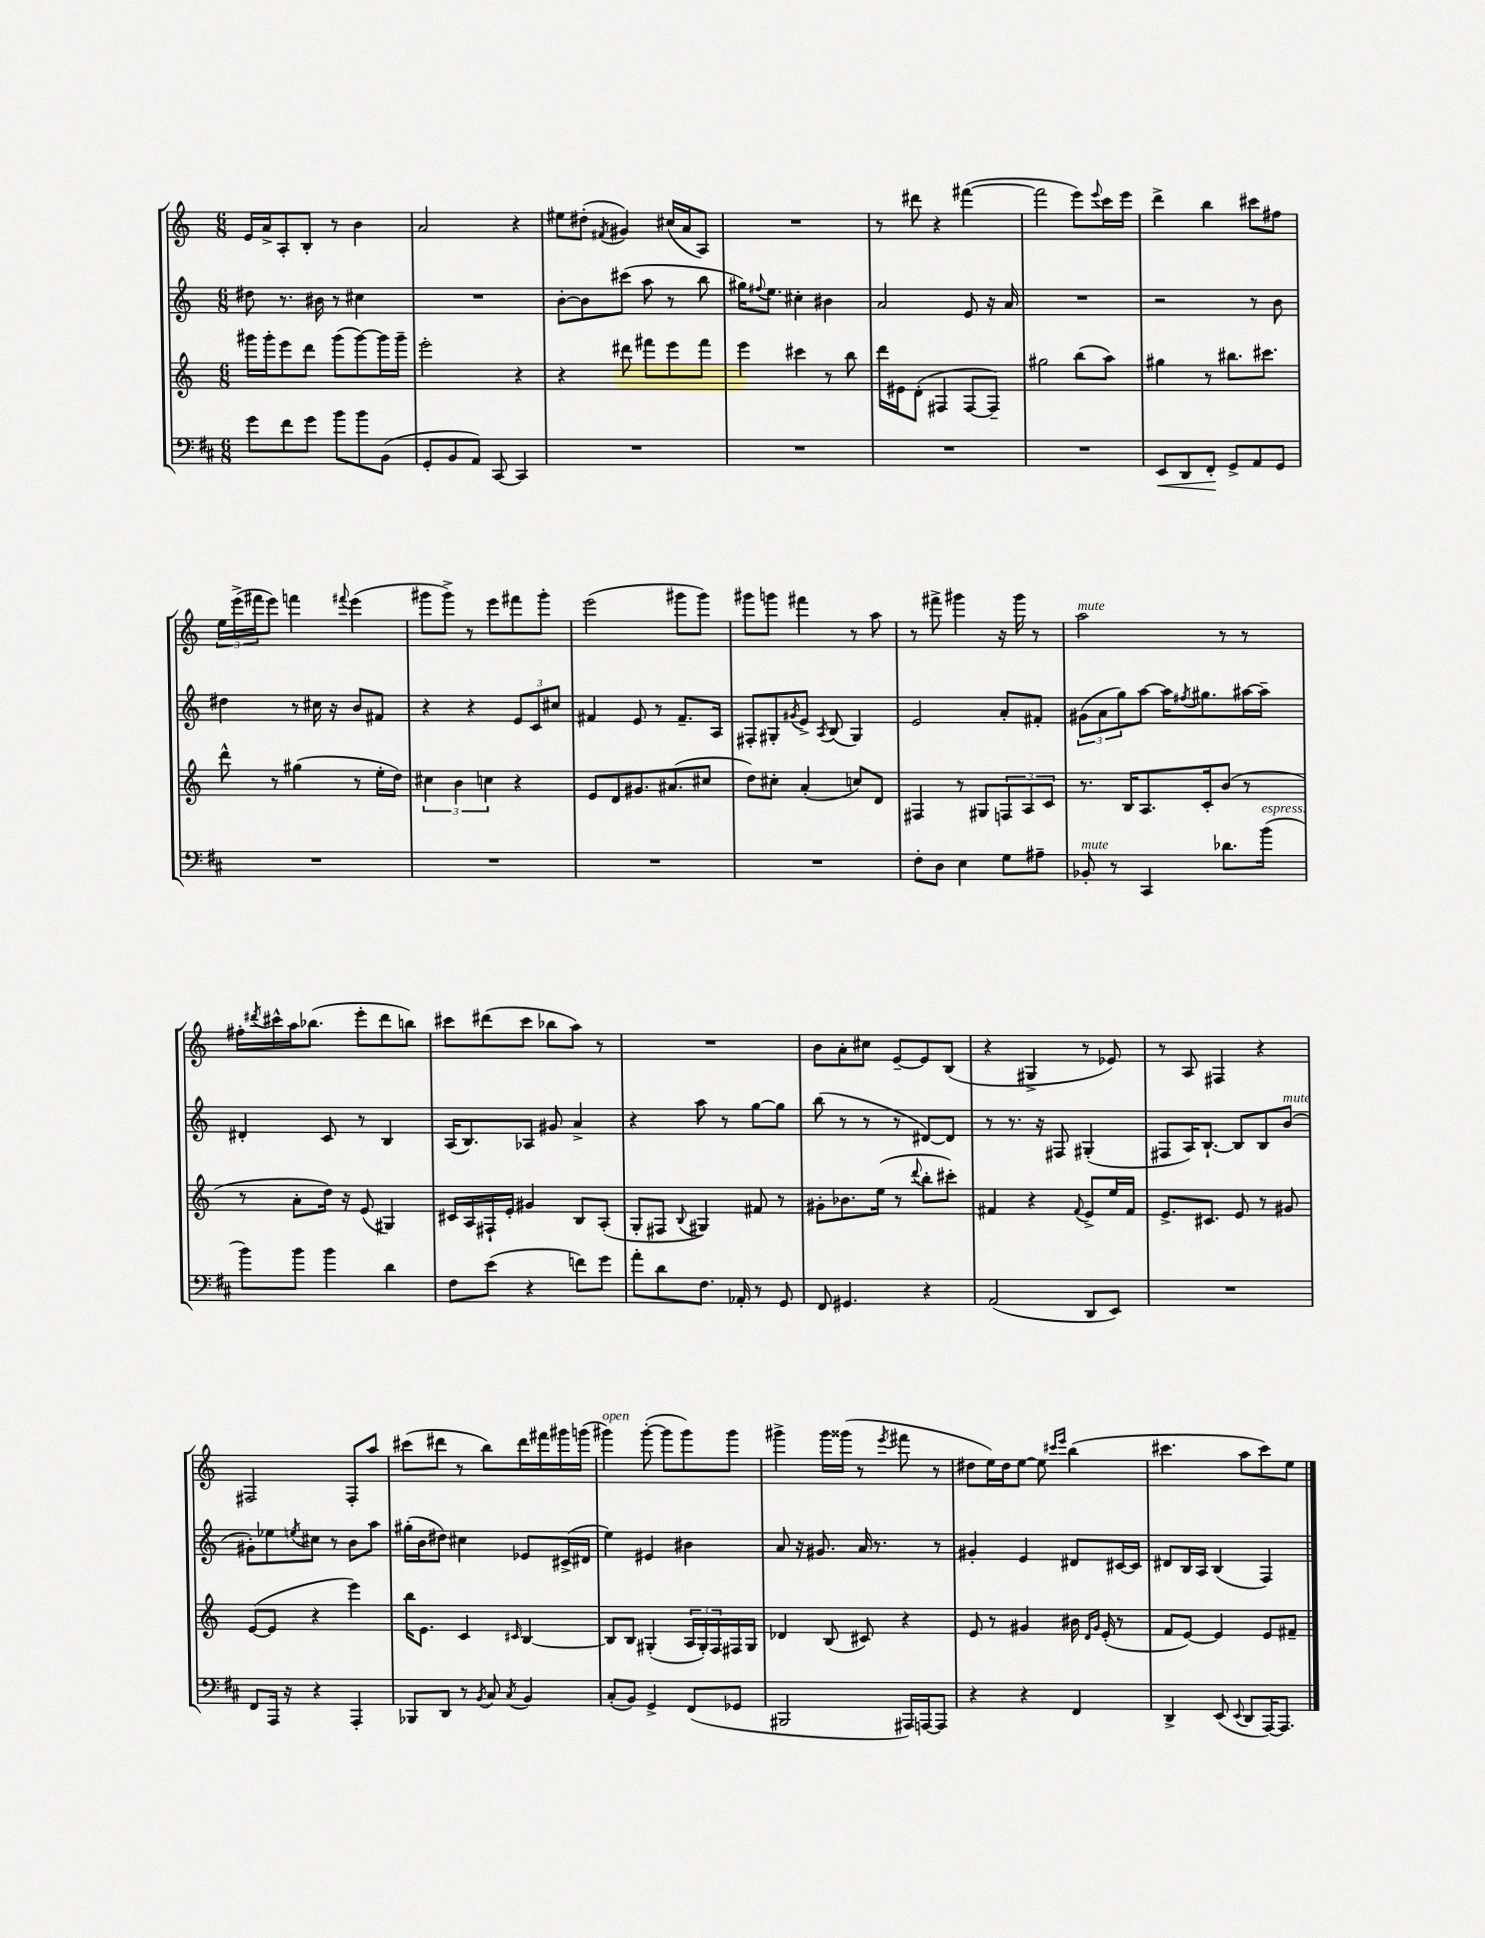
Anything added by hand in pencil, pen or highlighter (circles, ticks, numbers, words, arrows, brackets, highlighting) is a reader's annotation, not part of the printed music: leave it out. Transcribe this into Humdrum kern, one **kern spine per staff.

**kern	**dynam	**kern	**kern	**kern
*part4	*part4	*part3	*part2	*part1
*staff4	*staff4	*staff3	*staff2	*staff1
*clefF4	*	*clefG2	*clefG2	*clefG2
*k[f#c#]	*	*k[]	*k[]	*k[]
*M6/8	*	*M6/8	*M6/8	*M6/8
=114	=114	=114	=114	=114
8g\L	.	16ggg#X\LL	8dd#X\	16e/LL
.	.	16ggg#'\J	.	16a^/J
8f#\	.	8eee\	8.r	8A'/
8g\J	.	8ddd\J	.	8B'/J
.	.	.	16b#X\	.
8b\L	.	(8ggg#\L	8r	8r
8b\	.	[8ggg#\)	4cc#X\	4b\
(8BB\J	.	16ggg#\L]	.	.
.	.	16ggg#~\JJ	.	.
=115	=115	=115	=115	=115
8GG'/L	.	2eee'\	2.r	2a/
8BB/	.	.	.	.
8AA/J)	.	.	.	.
[8CC#/	.	.	.	.
4CC#/]	.	4r	.	4r
=116	=116	=116	=116	=116
2.r	.	4r	[8b'\L	8ee#X\L
.	.	.	8b\]	(8dd#X'\J
.	.	.	.	8qf#X/
.	.	8ddd#X\	(8ccc#X\J	4g#X/)
.	.	8fff#X\L	8aa\	.
.	.	8eee\	8r	(16cc#X/LL
.	.	.	.	16a/J
.	.	8fff#\J	8bb\	8A/J)
=117	=117	=117	=117	=117
2.r	.	4eee\	16gg#X\KL)	2.r
.	.	.	8qqff#X/	.
.	.	.	8.ee\J	.
.	.	4ccc#X\	4cc#X'\	.
.	.	8r	4b#X\	.
.	.	8bb\	.	.
=118	=118	=118	=118	=118
2.r	.	16ddd\LL	2a/	8r
.	.	16e#X\J	.	.
.	.	(8d'\J	.	8ddd#X\
.	.	4F#X/	.	4r
.	.	[8F#/L	8e/	([4fff#X\
.	.	8F#~/J])	16r	.
.	.	.	16a/	.
=119	=119	=119	=119	=119
2.r	.	2gg#X\	2.r	2fff#\]
.	.	(8bb\L	.	8eee\L)
.	.	.	.	8qqeee/
.	.	8aa\J)	.	16ccc\L
.	.	.	.	16eee\JJ
=120	=120	=120	=120	=120
!	!LO:HP:b	!	!	!
8EE/L	<	4gg#X\	2r	4ddd^\
8DD/	.	.	.	.
8FF#'/J	.	8r	.	4bb\
8GG^/L	[	8.bb#X\L	.	.
8AA/	.	.	8r	8ccc#X\L
.	.	8.ccc#X\J	.	.
8GG/J	.	.	8b\	8ff#X\J
!!LO:LB:g=z
=121	=121	=121	=121	=121
2.r	.	8ddd^^\	4dd#X\	24ee\LL
.	.	.	.	(24eee^\
.	.	.	.	24fff#X\J
.	.	8r	.	8eee\J)
.	.	(4gg#X\	8r	4fffn\
.	.	.	16cc#X\	.
.	.	.	16r	.
.	.	.	.	8qqfff#X/
.	.	8r	8b/L	(4eee\
.	.	16ee'\LL	8f#X/J	.
.	.	16dd\JJ)	.	.
=122	=122	=122	=122	=122
2.r	.	6cc#X\	4r	8ggg#X\L
.	.	.	.	8ggg#^\J)
.	.	6b\	.	.
.	.	.	4r	8r
.	.	6ccn\	.	.
.	.	.	.	8eee\L
.	.	4r	12e/L	8fff#X\
.	.	.	12c/	.
.	.	.	.	8ggg#'\J
.	.	.	12cc#X/J	.
=123	=123	=123	=123	=123
2.r	.	8e/L	4f#X/	(2eee\
.	.	8d/	.	.
.	.	8.g#X/	8e/	.
.	.	.	8r	.
.	.	(8.a#X/	.	.
.	.	.	8.f#~/L	8ggg#X\L
.	.	8cc#X/J	.	8ggg#\J)
.	.	.	16A/Jk	.
=124	=124	=124	=124	=124
2.r	.	8dd\L)	8F#X'/L	8ggg#X\L
.	.	8cc#X'\J	8G#X'/	8gggn\J
.	.	.	8qg#X/	.
.	.	(4a'/	8e^/J	4fff#X\
.	.	.	8qA/	.
.	.	.	(8B/	.
.	.	8ccn/L)	4G#/)	8r
.	.	8d/J	.	8aa\
=125	=125	=125	=125	=125
8F#'\L	.	4F#X/	2e/	8r
8D\J	.	.	.	8fff#X^\
4E\	.	8r	.	4ggg#X\
.	.	8G#X/L	.	.
8G\L	.	12Fn/	8a'/L	16r
.	.	.	.	16ggg#\
.	.	12A/	.	.
8A#X~\J	.	.	8f#X'/J	8r
.	.	12c/J	.	.
=126	=126	=126	=126	=126
!	!	!	!	!LO:TX:a:i:t=mute
!LO:TX:a:i:t=mute	!	!	!	!
8BB-X'/	.	8.r	(12g#X\L	2aa\
.	.	.	12a\	.
8r	.	.	.	.
.	.	.	12gg\)	.
.	.	16B/KL	.	.
4CC#/	.	8.A/	[8aa\J	.
.	.	.	16aa\KL]	.
.	.	.	8qff#X/	.
.	.	16c'/k	8.gg#X\	.
8.d-X\L	.	(8b/J	.	8r
.	.	8r	[16aa#X\L	8r
!LO:TX:a:i:t=espress.	!	!	!	!
(16b\Jk	.	.	16aa#~\JJ]	.
!!LO:LB:g=z
=127	=127	=127	=127	=127
8b\L)	.	8r	4d#X'/	16ff#X'\LL
.	.	.	.	8qddd#X/
.	.	.	.	16ccc#X^^\
8b\J	.	8a'\L	.	16aa\J
.	.	.	.	(8.bb-X\J
4b\	.	16dd\Jk)	8c/	.
.	.	16r	.	.
.	.	(8e/	8r	8eee'\L
4d\	.	4G#X/)	4B/	8ddd#\
.	.	.	.	8bbn\J)
=128	=128	=128	=128	=128
8F#\L	.	16c#X/LL	(16A/KL	8ccc#X\L
.	.	16A/	8.B/)	.
(8e\J	.	16F#X`/	.	(8ddd#X\
.	.	16e'/JJ	.	.
4r	.	4g#X/	8A-X/J	8ccc#\J
.	.	.	8g#X/	8bb-X\L
8fn\L)	.	8B/L	4a^/	8aa\J)
8g\J	.	(8A'/J	.	8r
=129	=129	=129	=129	=129
8a'\L	.	8G'/L	4r	2.r
8d\	.	8F#X/J	.	.
.	.	8qqB/	.	.
8.F#\J	.	4G#X/)	8aa\	.
.	.	.	8r	.
16AA-X'/	.	.	.	.
8r	.	8f#X/	[8gg\L	.
8GG/	.	8r	8gg\J]	.
=130	=130	=130	=130	=130
8FF#/	.	8g#X'\L	(8bb\	8b\L
4.GG#X/	.	8.b-X\	8r	8a'\
.	.	.	8r	8cc#X\J
.	.	(16ee\Jk	.	.
.	.	8r	8r	[8e~/L
.	.	8qqddd/	.	.
4r	.	8bb'\L	[8d#X/L)	8e/]
.	.	8ccc#X'\J)	8d#/J]	(8B/J
=131	=131	=131	=131	=131
(2AA/	.	4f#X/	8r	4r
.	.	.	8.r	.
.	.	4r	.	4G#X^/
.	.	.	16r	.
.	.	.	8F#X/	.
.	.	8qqf#/	.	.
8DD/L	.	8e^/L	(4G#X'/	8r
8EE/J)	.	16ee/L	.	8e-X/)
.	.	16f#/JJ	.	.
=132	=132	=132	=132	=132
2.r	.	8.e^/L	8F#X/L	8r
.	.	.	16A/K)	8A/
.	.	8.c#X/J	[8.B`/J	.
.	.	.	.	4F#X/
.	.	8e/	8B/L]	.
.	.	8r	8B/	4r
!	!	!	!LO:TX:a:i:t=mute	!
.	.	8g#X/	(8b/J	.
!!LO:LB:g=z
=133	=133	=133	=133	=133
8FF#/L	.	([8e/L	8g#X'\L)	2F#X/
16AAA/Jk	.	8e/J]	8ee-X\	.
16r	.	.	.	.
.	.	.	8qeen/	.
4r	.	4r	8cc#X\J	.
.	.	.	8r	.
4AAA'/	.	4eee\)	8b\L	8F#'/L
.	.	.	8aa\J	8aa/J
=134	=134	=134	=134	=134
8BBB-X/L	.	16bb\KL	(16gg#X'\LL	(8ccc#X\L
.	.	8.e\J	16b\J	.
8DD/J	.	.	8dd#X\J)	8ddd#X\J
8r	.	4c/	4cc#X\	8r
8qBB/	.	.	.	.
8C#/	.	.	.	8bb\L)
8qC#/	.	16qqc#X/	.	.
4BB/	.	[4B/	8e-X/L	16ddd#\L
.	.	.	.	16fff#X\
.	.	.	(16c#X^/L	16ggg#X\
.	.	.	16d#X/JJ	(16gggn\JJ
=135	=135	=135	=135	=135
!	!	!	!	!LO:TX:a:i:t=open
(8C#'/L	.	8B/L]	4ee\)	4ggg#X\)
8BB/J)	.	8B/J	.	.
4GG^/	.	(4G#X'/	4e#X/	([8ggg#'\
.	.	.	.	8ggg#\L]
(8FF#/L	.	24A/LL	4b#X\	8ggg#\)
.	.	24G#'/)	.	.
.	.	24F/	.	.
8GG-X/J	.	16F#X/	.	8ggg#\J
.	.	16G#/JJ	.	.
=136	=136	=136	=136	=136
2BBB#X/	.	4d-X/	8a/	4ggg#X^\
.	.	.	16r	.
.	.	.	8.g#X/	.
.	.	(8B/	.	16ggg#\LL
.	.	.	.	(16ggg##X\JJ
.	.	8c#X/)	16a/	8r
.	.	.	8.r	.
.	.	.	.	8qeee/
16AAA#X/LL)	.	4r	.	8fff#X\
[16AAAn/J	.	.	.	.
8AAA/J]	.	.	8r	8r
=137	=137	=137	=137	=137
4r	.	8e/	4g#X'/	8dd#X\L
.	.	8r	.	16ee\L)
.	.	.	.	16dd#\J
4r	.	4g#X/	4e/	[8ee\J
.	.	.	.	8ee\]
.	.	.	.	16qqccc#X/LL
.	.	.	.	16qqeee/JJ
4FF#/	.	16b#X\	8d#X/L	(4bb\
.	.	16qqd/LL	.	.
.	.	16qqg#/JJ	.	.
.	.	(16e'/	.	.
.	.	8r	[16c#X/L	.
.	.	.	16c#/JJ]	.
=138	=138	=138	=138	=138
4DD^/	.	8f/L	8d#X/L	4.ccc#X\
.	.	[8e/J)	16B/L	.
.	.	.	16A/JJ	.
(8EE/	.	4e/]	(4B/	.
8qqEE/	.	.	.	.
8DD/L	.	.	.	8aa\L
[16AAA/K)	.	8e/L	4F/)	8ccc#\)
8.AAA/J]	.	.	.	.
.	.	8f#X~/J	.	8ee\J
==	==	==	==	==
*-	*-	*-	*-	*-
